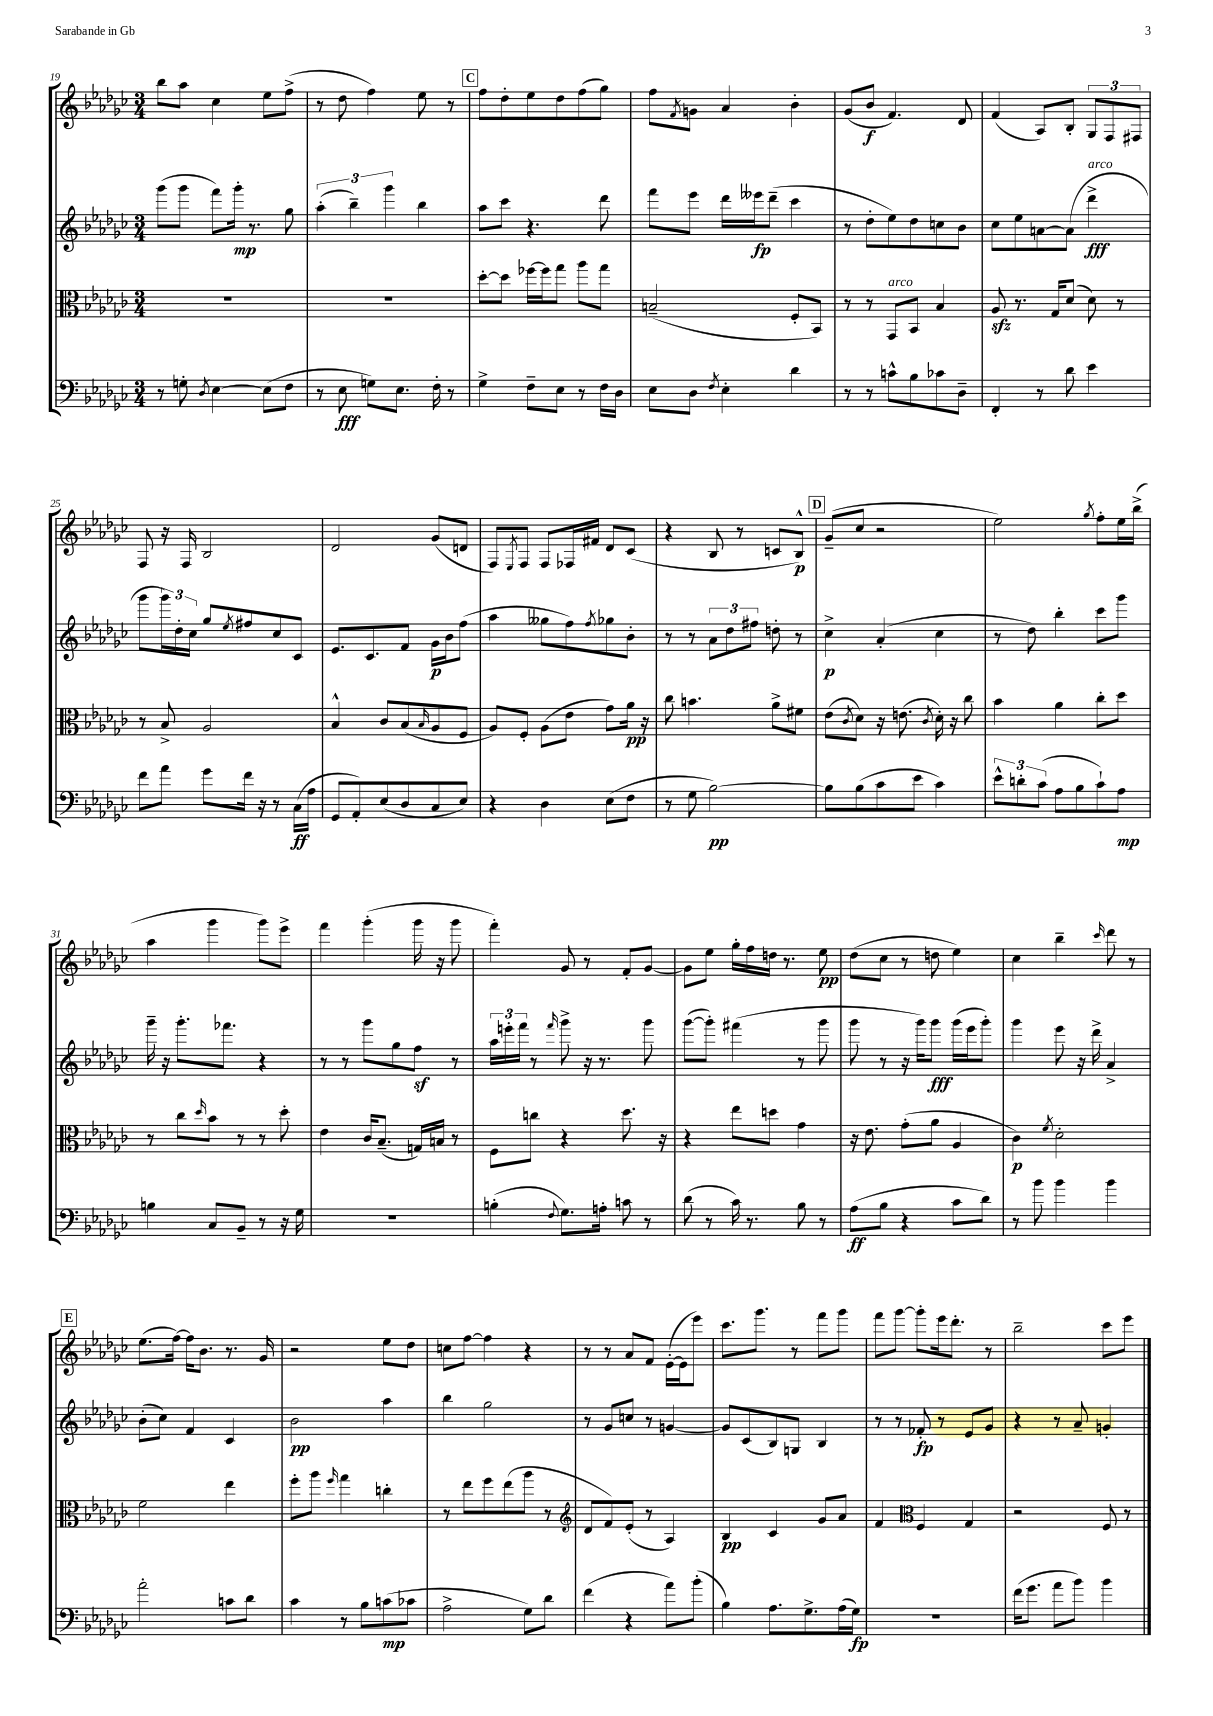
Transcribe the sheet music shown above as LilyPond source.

<<
\new StaffGroup <<
\new Staff = "s0" {
    \clef treble \key ges \major \numericTimeSignature \time 3/4
    bes''8 aes''8 ces''4 ees''8 f''8->( |
    r8 des''8 f''4) ees''8 r8 |
    \mark \markup { \box "C" } f''8 des''8-. ees''8 des''8 f''8( ges''8) |
    f''8 \acciaccatura { f'8 } g'8 aes'4 bes'4-. |
    ges'8( bes'8\f f'4.) des'8 |
    f'4( aes8) bes8-. \tuplet 3/2 { ges8 f8 fis8 } |
    f8 r16 f16 bes2 |
    des'2 ges'8( d'8 |
    f8) \acciaccatura { ees8 } f8 f8 fes16 fis'16 des'8 ces'8( |
    r4 bes8 r8 c'8 bes8-^\p) |
    \mark \markup { \box "D" } ges'8--( ces''8 r2 |
    ees''2) \acciaccatura { ges''8 } f''8-. ees''16 bes''16->( |
    aes''4 ges'''4 ges'''8) ees'''8-> |
    f'''4 ges'''4-.( ges'''16 r16 ges'''8 |
    f'''4-.) ges'8 r8 f'8-. ges'8~ |
    ges'8 ees''8 ges''16-. f''16 d''16 r8. ees''8\pp |
    des''8( ces''8 r8 d''8 ees''4) |
    ces''4 bes''4-- \grace { ces'''16 } des'''8 r8 |
    \mark \markup { \box "E" } ees''8.( f''16~) f''16 bes'8. r8. ges'16 |
    r2 ees''8 des''8 |
    c''8 f''8~ f''4 r4 |
    r8 r8 aes'8 f'8 ees'16~-.( ees'16 ees'''8) |
    ces'''8. ges'''8. r8 f'''8 ges'''8 |
    f'''8 ges'''8~ ges'''8-. ees'''16 des'''8.-. r8 |
    bes''2-- ces'''8 ees'''8 \bar "|." |
}
\new Staff = "s1" {
    \clef treble \key ges \major \numericTimeSignature \time 3/4
    ges'''8( ges'''8 f'''8) ges'''16-.\mp r8. ges''8 |
    \tuplet 3/2 { aes''4-.( bes''4--) ges'''4 } bes''4 |
    \mark \markup { \box "C" } aes''8 ces'''8 r4. des'''8 |
    f'''8 ees'''8 des'''16 eeses'''16\fp des'''8--( ces'''4 |
    r8 des''8-. ees''8) des''8 c''8 bes'8 |
    ces''8 ees''8 a'8~ a'8( des'''4->\fff^\markup { \italic "arco" } |
    ges'''8 \tuplet 3/2 { ges'''16) des''16-. ces''16 } ges''8 \acciaccatura { ees''8 } fis''8 ces''8 ces'8 |
    ees'8. ces'8. f'8 ges'16\p bes'16 f''8( |
    aes''4 geses''8 f''8) \acciaccatura { f''8 } ges''8 bes'8-. |
    r8 r8 \tuplet 3/2 { aes'8 des''8 fis''8 } d''8-. r8 |
    \mark \markup { \box "D" } ces''4->\p aes'4-.( ces''4 |
    r8 des''8) bes''4-. ces'''8 ges'''8 |
    ges'''16-- r16 ges'''8.-. fes'''8. r4 |
    r8 r8 ges'''8 ges''8 f''8\sf r8 |
    \tuplet 3/2 { aes''16 e'''16-. f'''16 } r8 \grace { f'''16 } ges'''8-> r16 r8. ges'''8 |
    ges'''8~( ges'''8-.) fis'''4( r8 ges'''8 |
    ges'''8 r8 r16 ges'''16) ges'''8\fff ges'''16( ees'''16 ges'''8-.) |
    ges'''4 ees'''8 r16 des'''16-> aes'4-> |
    \mark \markup { \box "E" } bes'8-.( ces''8) f'4 ces'4 |
    bes'2\pp aes''4 |
    bes''4 ges''2 |
    r8 ges'8 c''8 r8 g'4~ |
    g'8 ces'8( bes8) g8 bes4 |
    r8 r8 fes'8-.\fp r8 ees'8 ges'8 |
    r4 r8 aes'8-- g'4-. \bar "|." |
}
\new Staff = "s2" {
    \clef alto \key ges \major \numericTimeSignature \time 3/4
    R2. |
    R2. |
    \mark \markup { \box "C" } des''8~-. des''8 fes''16~ fes''16 ges''8 aes''8 ges''8 |
    b2--( f8-. bes,8) |
    r8 r8 ges,8^\markup { \italic "arco" } bes,8 bes4 |
    aes8\sfz r8. ges16 des'8( des'8) r8 |
    r8 bes8-> aes2 |
    bes4-^ ces'8 bes8( \grace { bes16 } aes8 f8 |
    aes8) f8-. aes8( ees'8 ges'8) aes'16\pp r16 |
    ces''8 b'4. aes'8-> fis'8 |
    \mark \markup { \box "D" } ees'8( \acciaccatura { ces'8 } des'8) r16 e'8.( \acciaccatura { ces'8 } des'16-.) r16 ces''8 |
    bes'4 aes'4 ces''8-. des''8 |
    r8 ces''8 \grace { des''16 } bes'8 r8 r8 des''8-. |
    ees'4 ces'16 bes8.--( g16) b16 r8 |
    f8 c''8 r4 des''8. r16 |
    r4 ees''8 d''8 ges'4 |
    r16 ees'8. ges'8-.( aes'8 aes4 |
    ces'4\p) \acciaccatura { f'8 } des'2-. |
    \mark \markup { \box "E" } f'2 ees''4 |
    f''8-. aes''8 \grace { f''16 } ges''4 c''4-. |
    r8 ees''8 f''8 ees''8( aes''8 r8 |
    \clef treble des'8 f'8) ees'8-.( r8 aes4) |
    bes4\pp ces'4 ges'8 aes'8 |
    f'4 \clef alto f4 ges4 |
    r2 f8 r8 \bar "|." |
}
\new Staff = "s3" {
    \clef bass \key ges \major \numericTimeSignature \time 3/4
    r8 g8-. \acciaccatura { des8 } ees4~ ees8( f8 |
    r8 ees8\fff g8) ees8. f16-. r8 |
    \mark \markup { \box "C" } ges4-> f8-- ees8 r8 f16 des16 |
    ees8 des8 \acciaccatura { f8 } ees4-. des'4 |
    r8 r8 c'8-^ bes8 ces'8 des8-- |
    f,4-. r8 des'8 ees'4 |
    f'8 aes'8 ges'8 f'16 r16 r8 ces16\ff( aes16 |
    ges,8 aes,8-.) ees8( des8 ces8 ees8) |
    r4 des4 ees8( f8 |
    r8 ges8 bes2~\pp) |
    \mark \markup { \box "D" } bes8 bes8( ces'8 ees'8 ces'4) |
    \tuplet 3/2 { ees'8-^ d'8-. ces'8( } aes8 bes8 ces'8-!) aes8\mp |
    b4 ces8 bes,8-- r8 r16 ges16 |
    R2. |
    b4-.( \appoggiatura { f8 } ges8.) a16-. c'8 r8 |
    des'8( r8 ces'16) r8. bes8 r8 |
    aes8\ff( bes8 r4 ces'8 des'8) |
    r8 bes'8 bes'4 bes'4 |
    \mark \markup { \box "E" } aes'2-. c'8 des'8 |
    ces'4 r8 bes8 c'8\mp( ces'8 |
    aes2-> ges8) des'8 |
    f'4( r4 aes'8) bes'8-.( |
    bes4) aes8. ges8.-> aes16( ges16\fp) |
    R2. |
    f'16( ges'8. aes'8 bes'8) bes'4 \bar "|." |
}
>>
>>
\layout { \context { \Score currentBarNumber = #19 } }
